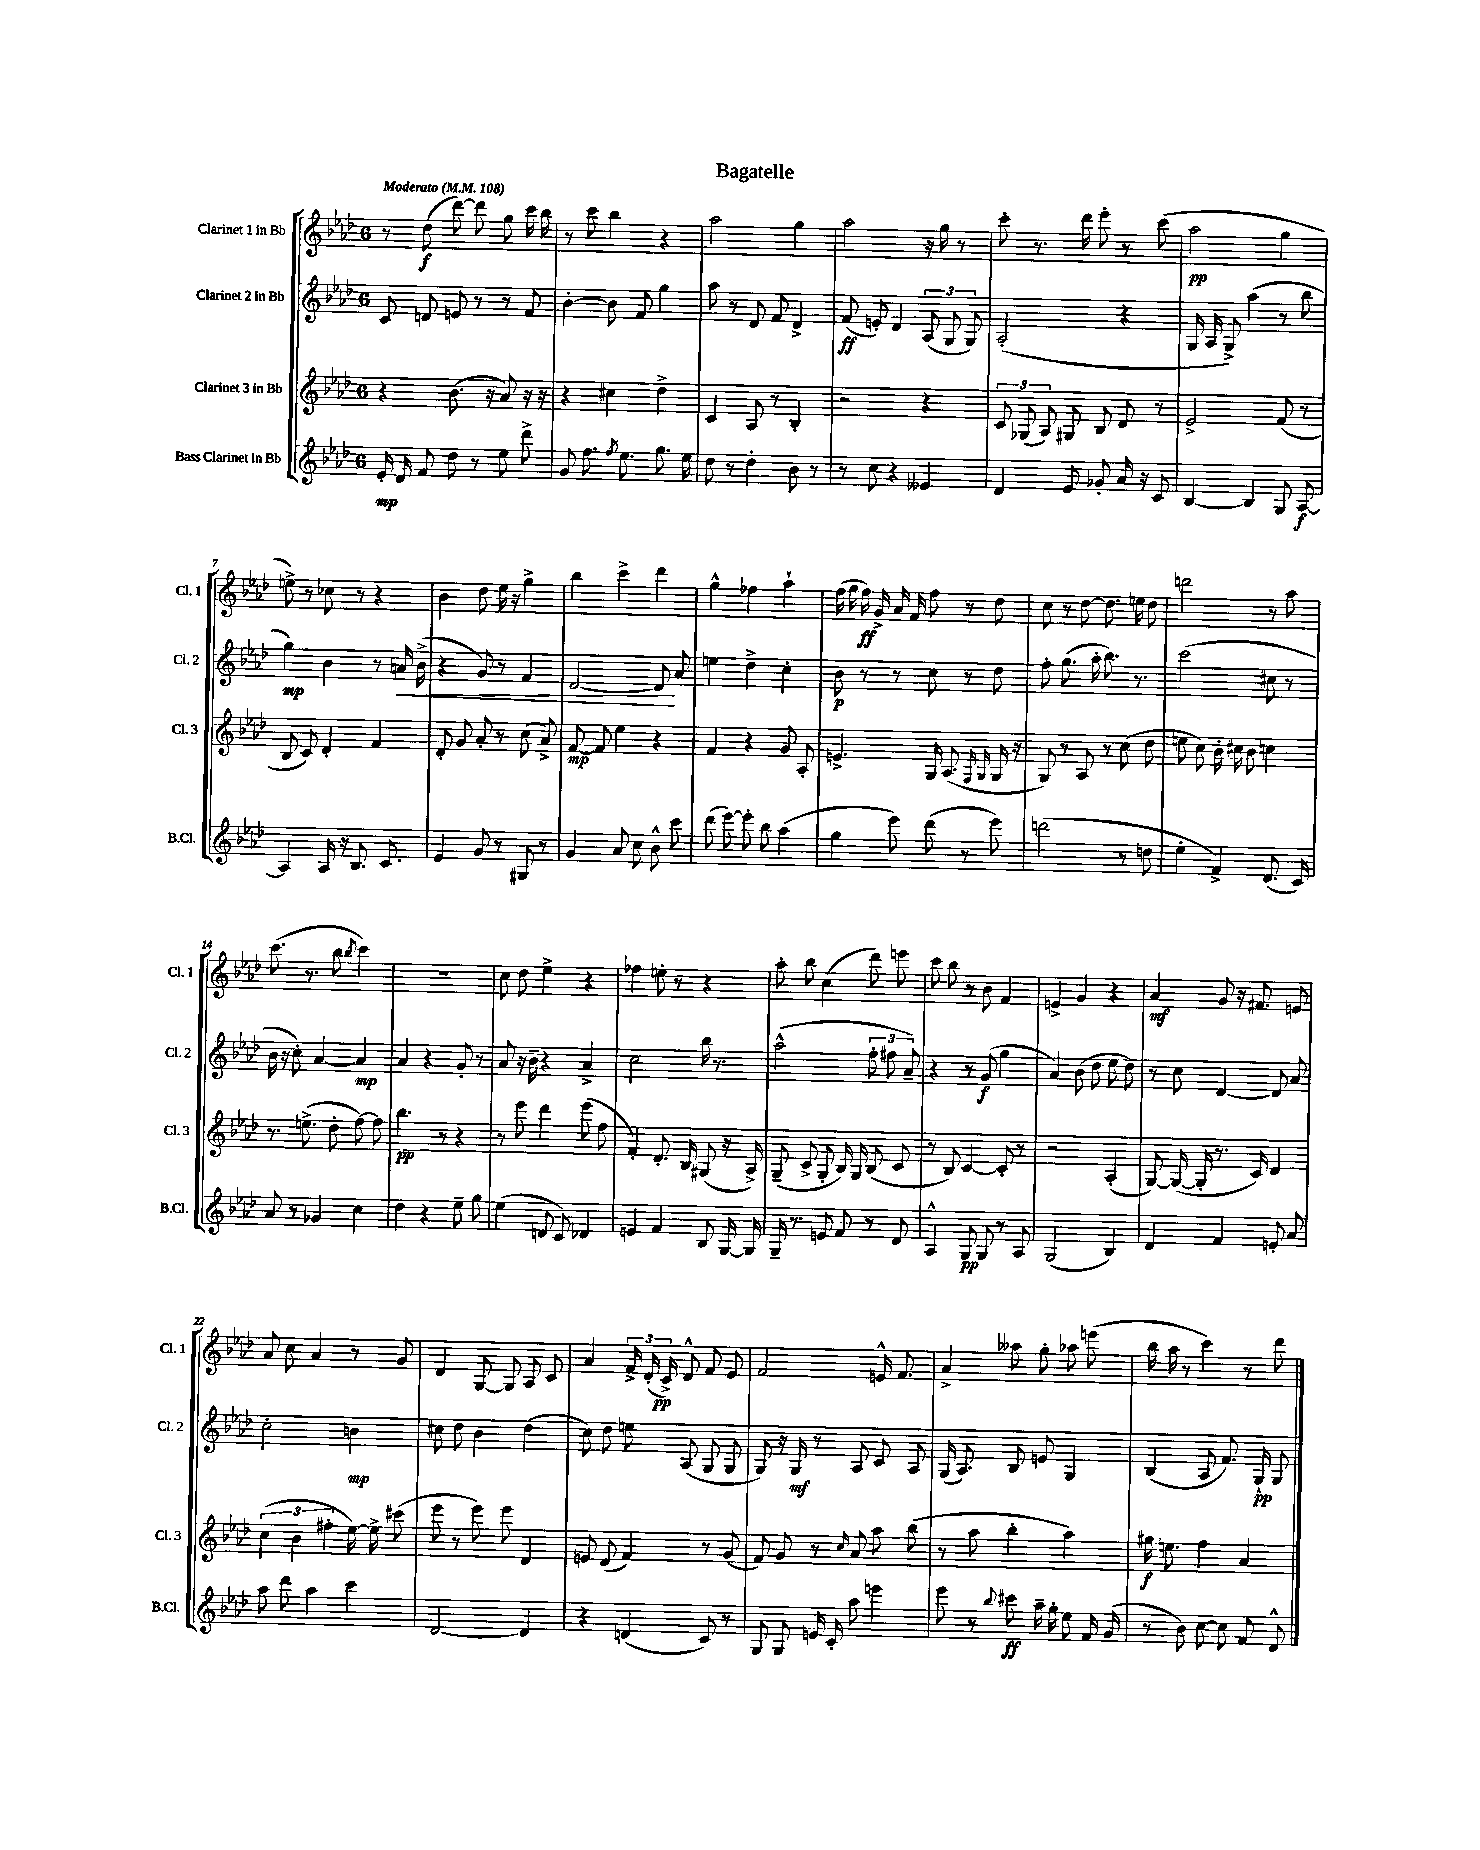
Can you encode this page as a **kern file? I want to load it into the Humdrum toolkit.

**kern	**kern	**kern	**kern
*staff4	*staff3	*staff2	*staff1
*clefG2	*clefG2	*clefG2	*clefG2
*k[b-e-a-d-]	*k[b-e-a-d-]	*k[b-e-a-d-]	*k[b-e-a-d-]
*M6/8	*M6/8	*M6/8	*M6/8
*MM108	*MM108	*MM108	*MM108
16e-'	4r	8c	8r
16d-	.	.	.
8f	.	8d	(8dd-
8dd-	(8.b-	8e	[8ddd-)
8r	.	8r	8ddd-]
.	16r	.	.
8ee-	8a-)	8r	8gg
8ddd-^	16r	8f	16ccc
.	16r	.	16bb-
=	=	=	=
8g	4r	[4b-'	8r
8.ff	.	.	8ccc
.	4cc#	8b-]	4bb-
8qff	.	.	.
8.ee-	.	.	.
.	.	8f	.
8.gg	4dd-^	4gg	4r
16ee-	.	.	.
=	=	=	=
8dd-	4c	8aa-	2aa-
8r	.	8r	.
4dd-'	8A-	8d-	.
.	8r	8f	.
8b-	4B-'	4d-^	4gg
8r	.	.	.
=	=	=	=
8r	2r	(8f	2aa-
8cc	.	8e')	.
4r	.	4d-	.
4e--	4r	(12A-	16r
.	.	.	16gg
.	.	12G	.
.	.	.	8r
.	.	12G)	.
=	=	=	=
4d-	12c	(2A-'	8ccc'
.	(12G-	.	.
.	.	.	8.r
.	12A-)	.	.
8e-	8G#	.	.
.	.	.	16ddd-
8g-'	8B-	.	8eee-'
16a-	8d-	4r	8r
16r	.	.	.
8c	8r	.	(8ccc
=	=	=	=
[4B-	2e-^	16G	2aa-
.	.	16A-	.
.	.	8G^)	.
4B-]	.	(4aa-	.
8G	(8f	8r	4gg
[8A-	8r	8bb-	.
=	=	=	=
4A-]	8B-	4gg)	8ee^)
.	8c)	.	8r
16A-	4d-'	4b-	8cc-
16r	.	.	.
8.B-	.	.	8r
.	4f	8r	4r
8.c	.	.	.
.	.	16a	.
.	.	(16b-^	.
=	=	=	=
4e-	8d-'	4r	4b-
.	8g	.	.
8g	8a-'	8g)	8dd-
8r	8r	8r	16ee-
.	.	.	16r
8G#	(8cc	4f	4gg^
8r	8a-^)	.	.
=	=	=	=
4g	[8f	[2d-	4bb-
.	8f]	.	.
8a-	4ee-	.	4ccc^
8cc	.	.	.
8b-^^	4r	8d-]	4ddd-
8ccc	.	8a-	.
=	=	=	=
(8ddd-	4f	4ee	4gg^^
[8eee-)	.	.	.
8eee-']	4r	4dd-^	4ff-
8bb-	.	.	.
(4aa-	8g	4cc'	4aa-`
.	8A-'	.	.
=	=	=	=
4gg	4.e^	8b-	(16ff
.	.	.	16gg
.	.	8r	16ff)
.	.	.	16g^
8eee-)	.	8r	16a-
.	.	.	16f
(8ddd-	16G	8cc	8ff
.	(8.A-	.	.
8r	.	8r	8r
.	16qqF	.	.
.	16qqG	.	.
8eee-)	16G	8dd-	8dd-
.	16r	.	.
=	=	=	=
(2ddd	8G)	8ff'	8cc
.	8r	(8.gg	8r
.	8A-	.	[8dd-
.	.	16aa-'	.
.	8r	8.bb-)	8.dd-]
8r	(8cc	.	.
.	.	8.r	16ee
8dd	8dd-	.	8dd-
=	=	=	=
4ee-'	8ee	(2ccc	2ddd
.	8cc)	.	.
4f^)	16b-'	.	.
.	16cc#	.	.
.	8b-	.	.
(8.d-	4cc	8cc#	8r
.	.	8r	8aa-
16c)	.	.	.
=	=	=	=
8a-	8.r	16b-	(8.ccc
.	.	16r	.
8r	.	8cc')	.
.	(8.ee^	.	8.r
4g-	.	[4a-	.
.	8dd-'	.	8bb-
.	.	.	8qbb-
4cc	[8ff)	4a-]	4ccc)
.	8ff]	.	.
=	=	=	=
4dd-	4.bb-	4a-	2.r
4r	.	4r	.
.	8r	.	.
8ee-~	4r	8g'	.
8gg	.	8r	.
=	=	=	=
(4ee-	8r	8a-	8cc
.	8eee-	16r	8dd-
.	.	16b-~	.
8d	4ddd-	4r	4ee-^
8c)	.	.	.
4d-	(8eee-	4a-^	4r
.	8ff	.	.
=	=	=	=
4e	4f')	2cc	4ff-
4f	8.d-'	.	8ee'
.	.	.	8r
.	16B-	.	.
8B-	(8G#	16bb-	4r
.	.	8.r	.
[16G	16r	.	.
16G]	16A-^)	.	.
=	=	=	=
16G~	(8G~	(2aa-^^	8aa-'
8.r	.	.	.
.	8c^	.	8bb-
8e	8G'	.	(4cc
8f	16B-)	.	.
.	16G	.	.
8r	(8B-	12ff'	8ddd-)
.	.	12ff#	.
8d-	8c	.	8eee
.	.	12a-~)	.
=	=	=	=
4A-^^	8r	4r	8ccc
.	8B-)	.	8bb-
8G	[4c	8r	8r
8G	.	(8g	8b-
8r	8c']	4gg	4f
8A-	8r	.	.
=	=	=	=
(2G	2r	4a-)	4e^
.	.	(8b-	4g
.	.	8dd-	.
4B-)	(4A-'	8ee-	4r
.	.	8dd-)	.
=	=	=	=
4d-	[8G)	8r	4a-
.	(16G_	8cc	.
.	16G']	.	.
4f	8.r	[4d-	8g
.	.	.	16r
.	16c)	.	8.f#
8e'	4d-	8d-]	.
8a-	.	8a-	8e
=	=	=	=
8aa-	(6cc	2cc'	8a-
8ddd-	.	.	8cc
.	6b-	.	.
4aa-	.	.	4a-
.	6ff#'	.	.
4ccc	[16ee-)	4b	8r
.	16ee-^]	.	.
.	(8ccc#	.	8g
=	=	=	=
[2d-	8eee-	8cc#	4d-
.	8r	8dd-	.
.	8eee-)	4b-	[8G
.	8eee-	.	8G]
4d-]	4d-	(4dd-	8A-
.	.	.	8c
=	=	=	=
4r	8e	8cc)	4a-
.	(8d-	8dd-	.
(4d	4f)	8ee	24f^
.	.	.	(24d-'
.	.	.	24c^)
.	.	(8A-	8d-^^
8c)	8r	8G	8f
8r	(8g	8G	8e-
=	=	=	=
8G	8f)	8G)	2f
8G	8g	16r	.
.	.	16G	.
16e	8r	8r	.
16c'	.	.	.
.	16qqcc	.	.
8aa-	8a-	8A-	.
4eee	8aa-	8c	16e^^
.	.	.	8.f
.	(8bb-	8A-	.
=	=	=	=
8eee-	8r	(16G	4a-^
.	.	8.A-)	.
8r	8aa-	.	.
8qqbb-	.	.	.
8ccc#	4bb-'	8B-	8aa--
16aa-~	.	8e	8gg'
16gg'	.	.	.
8ee-	4aa-)	4G	8aa-
16f	.	.	(8eee
(16g	.	.	.
=	=	=	=
8r	16gg#	(4B-	16bb-
.	8.ee	.	16aa-
8b-)	.	.	8r
[8cc	4ff	8A-	4ccc)
8cc]	.	8.f)	.
8f	4a-	.	8r
.	.	16G`	.
8d-^^	.	8G	8ddd-
==	==	==	==
*-	*-	*-	*-
